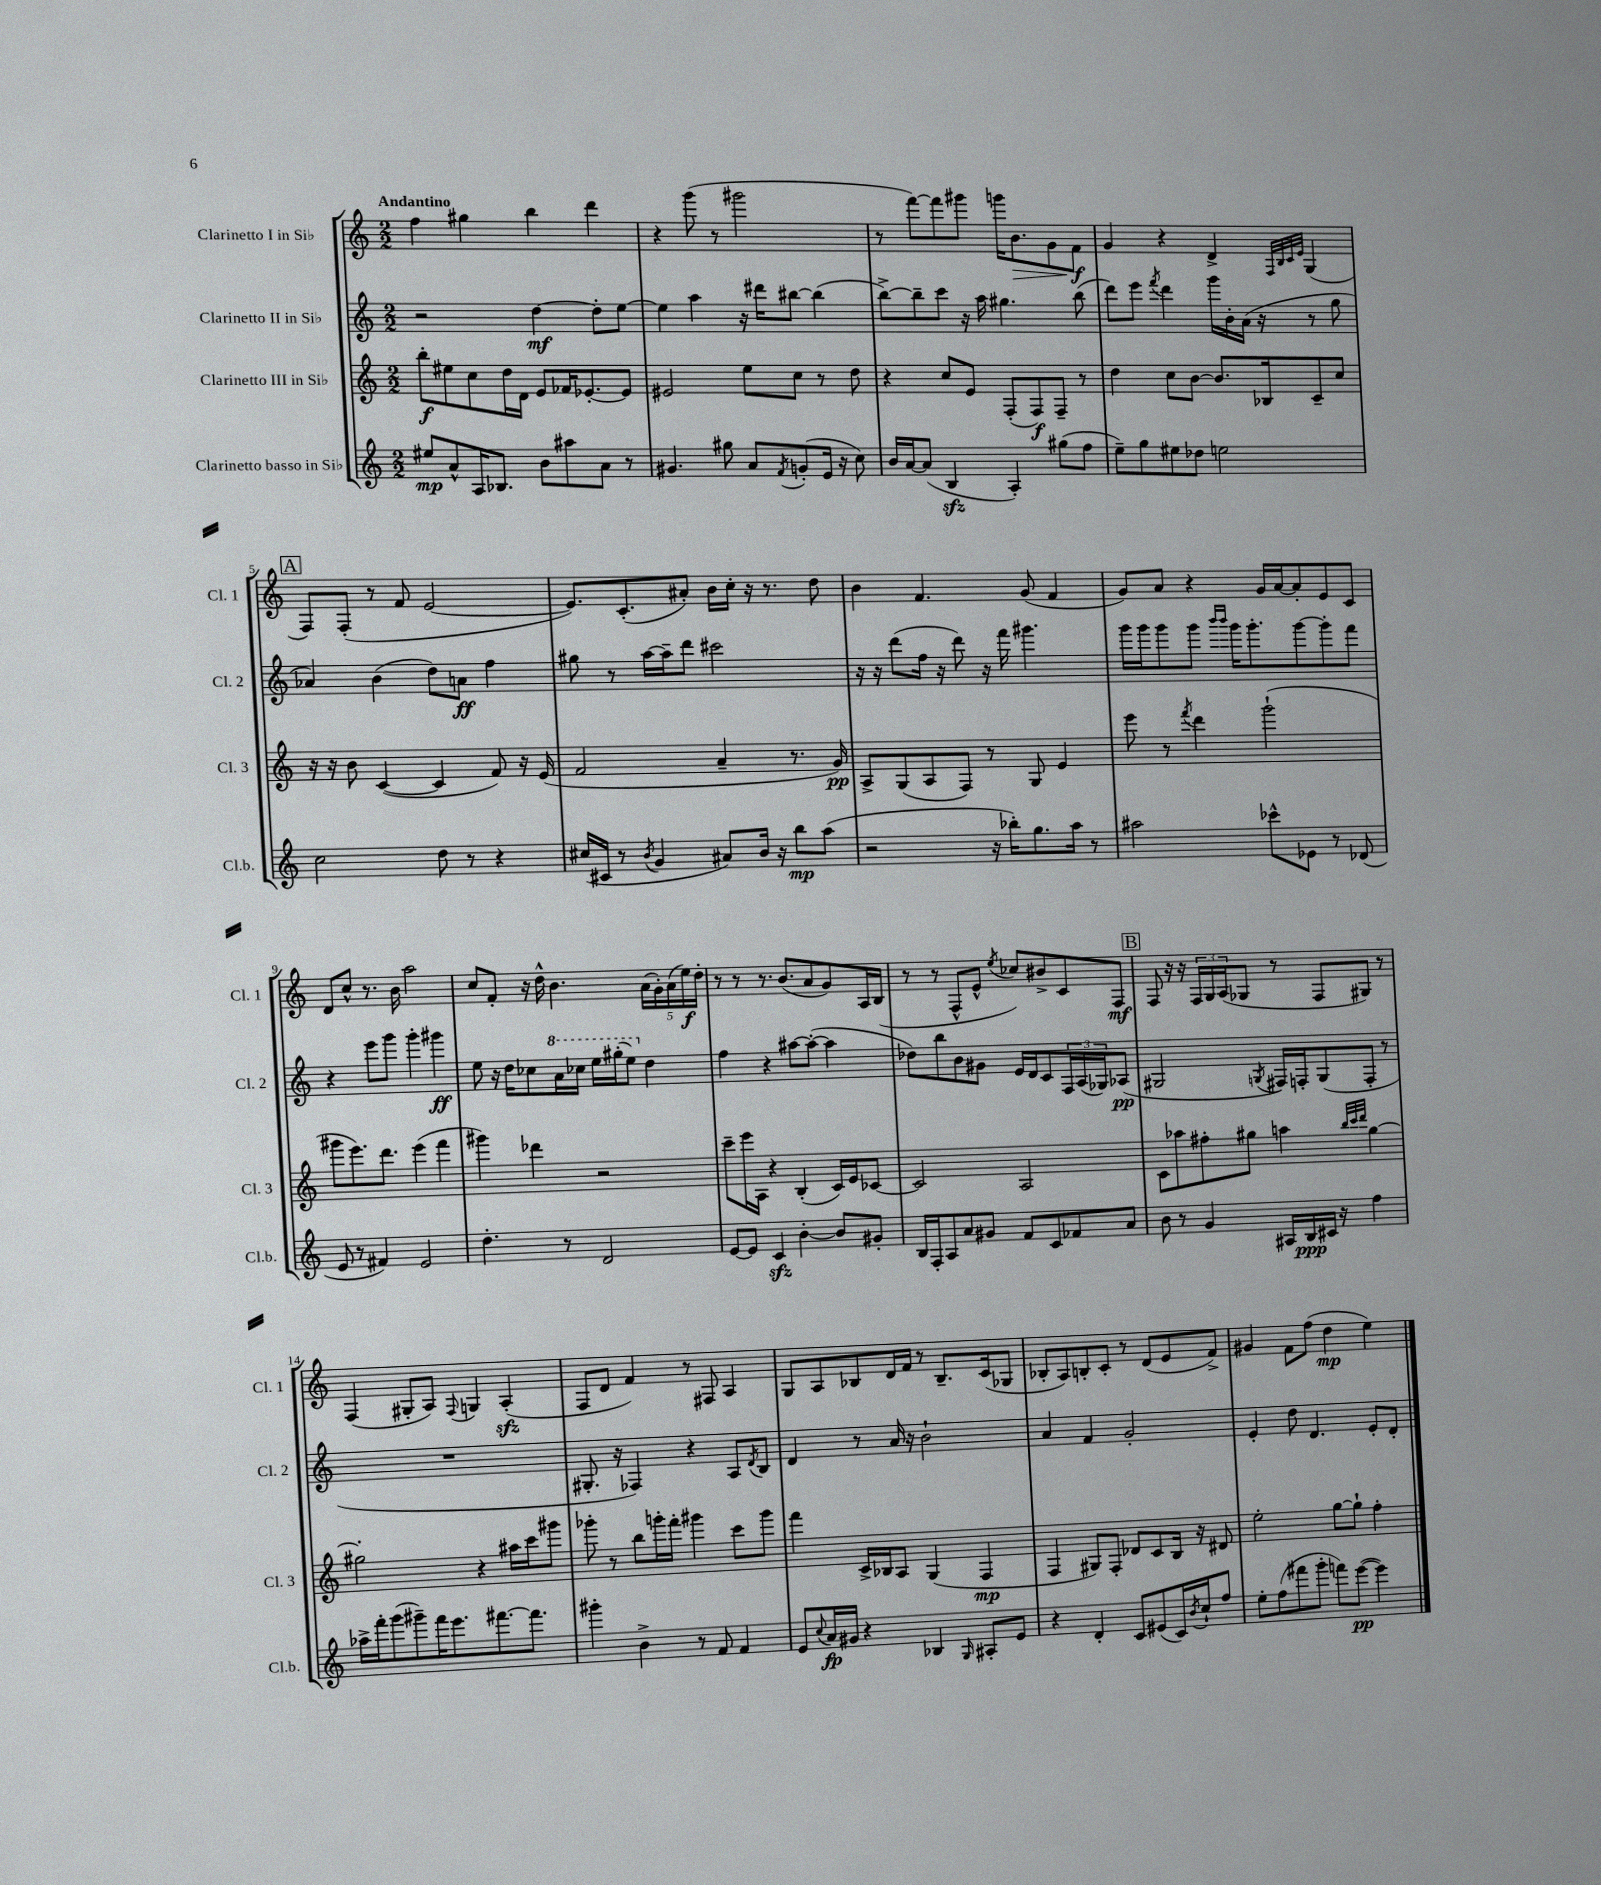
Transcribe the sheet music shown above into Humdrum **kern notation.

**kern	**dynam	**kern	**dynam	**kern	**dynam	**kern	**dynam
*part4	*part4	*part3	*part3	*part2	*part2	*part1	*part1
*staff4	*staff4	*staff3	*staff3	*staff2	*staff2	*staff1	*staff1
*I"Clarinetto basso in Si♭	*	*I"Clarinetto III in Si♭	*	*I"Clarinetto II in Si♭	*	*I"Clarinetto I in Si♭	*
*I'Cl.b.	*	*I'Cl. 3	*	*I'Cl. 2	*	*I'Cl. 1	*
*clefG2	*	*clefG2	*	*clefG2	*	*clefG2	*
*k[]	*	*k[]	*	*k[]	*	*k[]	*
*M2/2	*	*M2/2	*	*M2/2	*	*M2/2	*
=1	=1	=1	=1	=1	=1	=1	=1
!	!	!	!	!	!	!LO:TX:a:B:t=Andantino	!
8ee#X/L	mp	8bb'\L	f	2r	.	4ff\	.
8a^^/	.	8ee#X\	.	.	.	.	.
16A/K	.	8cc\	.	.	.	4gg#X\	.
8.B-X/J	.	.	.	.	.	.	.
.	.	16dd\L	.	.	.	.	.
.	.	16d\JJ	.	.	.	.	.
8b\L	.	8e/L	.	[4dd\	mf	4bb\	.
8aa#X\	.	16f-X/K	.	.	.	.	.
.	.	[8.e-X'/	.	.	.	.	.
8a\J	.	.	.	8dd'\L]	.	4ddd\	.
8r	.	8e-/J]	.	[8ee\J	.	.	.
=2	=2	=2	=2	=2	=2	=2	=2
4.g#X/	.	2e#X/	.	4ee\]	.	4r	.
.	.	.	.	4aa\	.	(8ggg\	.
8gg#X\	.	.	.	.	.	8r	.
8a/L	.	8ee\L	.	16r	.	2ggg#X\	.
.	.	.	.	16ddd#X\KL	.	.	.
8qf/	.	.	.	.	.	.	.
(8gn'/	.	8cc\J	.	[8bb#X\J	.	.	.
16e/Jk	.	8r	.	(4bb#\]	.	.	.
16r	.	.	.	.	.	.	.
8cc\)	.	8dd\	.	.	.	.	.
=3	=3	=3	=3	=3	=3	=3	=3
16b/LL	.	4r	.	[8bb^\L)	.	8r	.
[16a/J	.	.	.	.	.	.	.
(8a/J]	.	.	.	8bb~\]	.	[8fff\L)	.
4Bzz/	.	8cc/L	.	8ccc\J	.	8fff\]	.
.	.	8e/J	.	16r	.	8ggg#X\J	.
.	.	.	.	16aa\	.	.	.
4A'/)	.	(8F'/L	.	4.gg#X\	.	16gggn\KL	.
!	!	!	!	!	!	!	!LO:HP:b
.	.	.	.	.	.	8.b\	>
.	.	8F/)	f	.	.	.	.
(8gg#X\L	.	8F~/J	.	.	.	8g\	.
8ff\J	.	8r	.	(8bb\	.	8f\J	f
.	.	.	.	.	.	.	]
=4	=4	=4	=4	=4	=4	=4	=4
8ee~\L)	.	4dd\	.	8ddd\L)	.	4g/	.
8gg\	.	.	.	8eee\J	.	.	.
.	.	.	.	8qfff/	.	.	.
8ee#X\	.	8cc\L	.	4ddd\	.	4r	.
8dd-X\J	.	[8b\J	.	.	.	.	.
2een\	.	8.b/L]	.	16ggg\LL	.	4d^/	.
.	.	.	.	16b'\	.	.	.
.	.	.	.	(16a\JJ	.	.	.
.	.	16B-X/k	.	16r	.	.	.
.	.	.	.	.	.	32qqF/LLL	.
.	.	.	.	.	.	32qqB/	.
.	.	.	.	.	.	32qqc/	.
.	.	.	.	.	.	32qqe/JJJ	.
.	.	8c~/	.	8r	.	(4G/	.
.	.	8cc/J	.	8gg\	.	.	.
!!LO:LB:g=z
!!LO:REH:place=s1:t=A
=5	=5	=5	=5	=5	=5	=5	=5
2cc\	.	16r	.	4a-X/)	.	8F/L)	.
.	.	16r	.	.	.	.	.
.	.	8b\	.	.	.	(8F'/J	.
.	.	([4c/	.	(4b\	.	8r	.
.	.	.	.	.	.	8f/	.
8dd\	.	4c/]	.	8dd\L)	.	[2e/	.
8r	.	.	.	8an\J	ff	.	.
4r	.	8f/)	.	4ff\	.	.	.
.	.	16r	.	.	.	.	.
.	.	(16e/	.	.	.	.	.
=6	=6	=6	=6	=6	=6	=6	=6
(16cc#X/LL	.	2f/	.	8gg#X\	.	8.e/L])	.
16c#X/JJ	.	.	.	.	.	.	.
8r	.	.	.	8r	.	.	.
.	.	.	.	.	.	(8.c'/	.
8qb/	.	.	.	.	.	.	.
4g/	.	.	.	[16aa\LL	.	.	.
.	.	.	.	16aa~\J]	.	.	.
.	.	.	.	8ddd\J	.	8a#X'/J)	.
8a#X/L)	.	4a~/	.	2ccc#X\	.	16b\LL	.
.	.	.	.	.	.	16cc'\JJ	.
16b/Jk	.	.	.	.	.	16r	.
16r	.	.	.	.	.	8.r	.
8bb\L	mp	8.r	.	.	.	.	.
(8aa\J	.	.	.	.	.	8dd\	.
.	.	16g/)	pp	.	.	.	.
=7	=7	=7	=7	=7	=7	=7	=7
2r	.	8A^/L	.	16r	.	4b\	.
.	.	.	.	16r	.	.	.
.	.	(8G/	.	(8ddd\L	.	.	.
.	.	8A/	.	16ff\Jk	.	4.f/	.
.	.	.	.	16r	.	.	.
.	.	8F/J)	.	8ddd\)	.	.	.
16r	.	8r	.	16r	.	.	.
16bb-X'\KL)	.	.	.	16fff\	.	.	.
8.gg\	.	8G/	.	4.ggg#X\	.	(8g/	.
.	.	4e/	.	.	.	4f/	.
16aa\Jk	.	.	.	.	.	.	.
8r	.	.	.	.	.	.	.
=8	=8	=8	=8	=8	=8	=8	=8
2aa#X\	.	8eee\	.	16ggg\LL	.	8g/L)	.
.	.	.	.	16ggg\J	.	.	.
.	.	8r	.	8ggg\	.	8a/J	.
.	.	8qfff/	.	.	.	.	.
.	.	4ddd\	.	8ggg\J	.	4r	.
.	.	.	.	16qqbbb/LL	.	.	.
.	.	.	.	16qqbbb/JJ	.	.	.
.	.	.	.	16ggg\KL	.	.	.
.	.	.	.	8.ggg'\	.	.	.
8ccc-X^^\L	.	(2ggg`\	.	.	.	16g/LL	.
.	.	.	.	.	.	[16a/J	.
8e-X\J	.	.	.	[8ggg\	.	8a'/]	.
8r	.	.	.	8ggg'\]	.	8e/	.
(8d-X/	.	.	.	8fff\J	.	8c/J	.
!!LO:LB:g=z
=9	=9	=9	=9	=9	=9	=9	=9
8e/	.	8ggg#X\L	.	4r	.	8d/L	.
8r	.	8.eee\)	.	.	.	8cc^^/J	.
4f#X/)	.	.	.	8eee\L	.	8.r	.
.	.	8.ddd\J	.	.	.	.	.
.	.	.	.	8ggg\J	.	.	.
.	.	.	.	.	.	16b\	.
2e/	.	(4eee\	.	4ggg'\	.	2aa\	.
.	.	4fff\	.	4ggg#X\	ff	.	.
=10	=10	=10	=10	=10	=10	=10	=10
4.dd'\	.	4ggg#X\)	.	8ee\	.	8cc/L	.
.	.	.	.	16r	.	8f'/J	.
.	.	.	.	16dd\KL	.	.	.
.	.	4ddd-X\	.	8cc-X\	.	16r	.
.	.	.	.	.	.	16dd^^\	.
*	*	*	*	*8va	*	*	*
8r	.	.	.	16aa\L	.	4.b\	.
.	.	.	.	16ccc-X\JJ	.	.	.
2d/	.	2r	.	16eee\LL	.	.	.
.	.	.	.	(16ggg#X'\J	.	.	.
.	.	.	.	8eee\J)	.	.	.
*	*	*	*	*X8va	*	*	*
.	.	.	.	4dd\	.	(20a\LL	.
.	.	.	.	.	.	20g'\)	.
.	.	.	.	.	.	(20a\	.
.	.	.	.	.	.	20ee\)	f
.	.	.	.	.	.	20dd'\JJ	.
=11	=11	=11	=11	=11	=11	=11	=11
[8e/L	.	8ccc~\L	.	4ff\	.	8r	.
8e/J]	.	16eee\L	.	.	.	8r	.
.	.	16A\JJ	.	.	.	.	.
4czz/	.	4r	.	4r	.	8.r	.
.	.	.	.	.	.	(8.b/L	.
[4b'\	.	(4B'/	.	[8aa#X\L	.	.	.
.	.	.	.	(8aa#'\J_	.	8a/	.
8b/L]	.	16c/LL)	.	4aa#\]	.	8g/)	.
.	.	16e/J	.	.	.	.	.
8g#X'/J	.	[8c-X/J	.	.	.	16A/L	.
.	.	.	.	.	.	(16B/JJ	.
=12	=12	=12	=12	=12	=12	=12	=12
16B/LL	.	2c-/]	.	8dd-X\L)	.	8r	.
16F'/J	.	.	.	.	.	.	.
8A/	.	.	.	8bb\	.	8r	.
8a/	.	.	.	8b\	.	8F^^/L	.
8g#X/J	.	.	.	8g#X\J	.	8e^^/J	.
.	.	.	.	.	.	8qee/	.
8f/L	.	2A/	.	16e/LL	.	8cc-X/L)	.
.	.	.	.	16d/J	.	.	.
8c/	.	.	.	8c/	.	8b#X^/	.
8f-X/	.	.	.	24F/L	.	8c/	.
.	.	.	.	(24A/	.	.	.
.	.	.	.	24G-X/J)	.	.	.
8a/J	.	.	.	(8A-X/J	pp	8F/J	mf
!!LO:REH:place=s1:t=B
=13	=13	=13	=13	=13	=13	=13	=13
8b\	.	8c\L	.	2G#X/	.	8F/	.
8r	.	8aa-X\	.	.	.	16r	.
.	.	.	.	.	.	16r	.
4g/	.	8ff#X'\	.	.	.	24F/LL	.
.	.	.	.	.	.	24G/	.
.	.	.	.	.	.	(24A/J	.
.	.	8gg#X\J	.	.	.	8G-X/J	.
.	.	.	.	8qGn/	.	.	.
16A#X/LL	.	4aan\	.	16F#X/LL)	.	8r	.
16B/	ppp	.	.	16Fn'/J	.	.	.
16c#X/JJ	.	.	.	(8G/	.	8F/L	.
16r	.	.	.	.	.	.	.
.	.	32qqbb/LLL	.	.	.	.	.
.	.	32qqccc/	.	.	.	.	.
.	.	32qqddd/JJJ	.	.	.	.	.
4ff\	.	[4gg#\	.	8F'/J	.	8G#X/J)	.
.	.	.	.	8r	.	8r	.
!!LO:LB:g=z
=14	=14	=14	=14	=14	=14	=14	=14
16aa-X^\LL	.	2gg#X'\]	.	1r	.	(4F/	.
16fff'\J	.	.	.	.	.	.	.
(8ggg\	.	.	.	.	.	.	.
8ggg#X~\)	.	.	.	.	.	8G#X'/L	.
16fff\K	.	.	.	.	.	8A/J)	.
8.eee\	.	.	.	.	.	.	.
.	.	.	.	.	.	8qqF/	.
.	.	4r	.	.	.	4Gn/	.
[8.fff#X\	.	.	.	.	.	.	.
.	.	16aa#X\LL	.	.	.	(4Azz'/	.
8.fff#\J]	.	16ccc\J	.	.	.	.	.
.	.	8ggg#X\J	.	.	.	.	.
=15	=15	=15	=15	=15	=15	=15	=15
4ggg#X'\	.	8ggg-X'\	.	8.G#X'/	.	8F/L	.
.	.	8r	.	.	.	8d/J	.
.	.	.	.	16r	.	.	.
4b^\	.	8bb\L	.	4F-X/)	.	4f/)	.
.	.	16gggn'\L	.	.	.	.	.
.	.	16fff'\JJ	.	.	.	.	.
8r	.	4ggg#X\	.	4r	.	8r	.
8f/	.	.	.	.	.	8F#X/	.
4f/	.	8ccc\L	.	8A/L	.	4A/	.
.	.	.	.	8qd/	.	.	.
.	.	8ggg#\J	.	8B/J	.	.	.
=16	=16	=16	=16	=16	=16	=16	=16
8e/L	.	4fff\	.	4d/	.	8G/L	.
8qqcc/	.	.	.	.	.	.	.
16a/L	fp	.	.	.	.	8A/	.
16g#X/JJ	.	.	.	.	.	.	.
4r	.	16c^/LL	.	8r	.	8B-X/	.
.	.	16B-X/J	.	.	.	.	.
.	.	8A/J	.	16a/	.	16d/L	.
.	.	.	.	16r	.	16f/JJ	.
4B-X/	.	(4G/	.	2b`\	.	8r	.
.	.	.	.	.	.	8.B-~/L	.
16qqG/	.	.	.	.	.	.	.
8A#X'/L	.	4F/	mp	.	.	.	.
.	.	.	.	.	.	(16c/k	.
8e/J	.	.	.	.	.	8G-X/J	.
=17	=17	=17	=17	=17	=17	=17	=17
4r	.	4F/	.	4a/	.	8B-X'/L	.
.	.	.	.	.	.	8A/)	.
4d'/	.	8G#X/L)	.	4f/	.	8Bn'/	.
.	.	8F'/J	.	.	.	8c'/J	.
8c/L	.	8d-X/L	.	2g'/	.	8r	.
(8e#X/	.	8c/	.	.	.	(8d/L	.
16c/L)	.	16B/Jk	.	.	.	8e/	.
8qb/	.	.	.	.	.	.	.
16cc`/J	.	16r	.	.	.	.	.
8ff/J	.	8d#X/	.	.	.	8f^/J)	.
=18	=18	=18	=18	=18	=18	=18	=18
8ee'\L	.	2ee'\	.	4e'/	.	4g#X/	.
(8ff\	.	.	.	.	.	.	.
8fff#X\	.	.	.	8dd\	.	8f\L	.
8ggg'\J	.	.	.	4.d/	.	(8ff\J	.
8fffn\L)	.	[8gg\L	.	.	.	4dd\	mp
([8eee\J	pp	8gg`\J]	.	.	.	.	.
4eee\])	.	4ff'\	.	8e'/L	.	4ee\)	.
.	.	.	.	8d'/J	.	.	.
==	==	==	==	==	==	==	==
*-	*-	*-	*-	*-	*-	*-	*-
